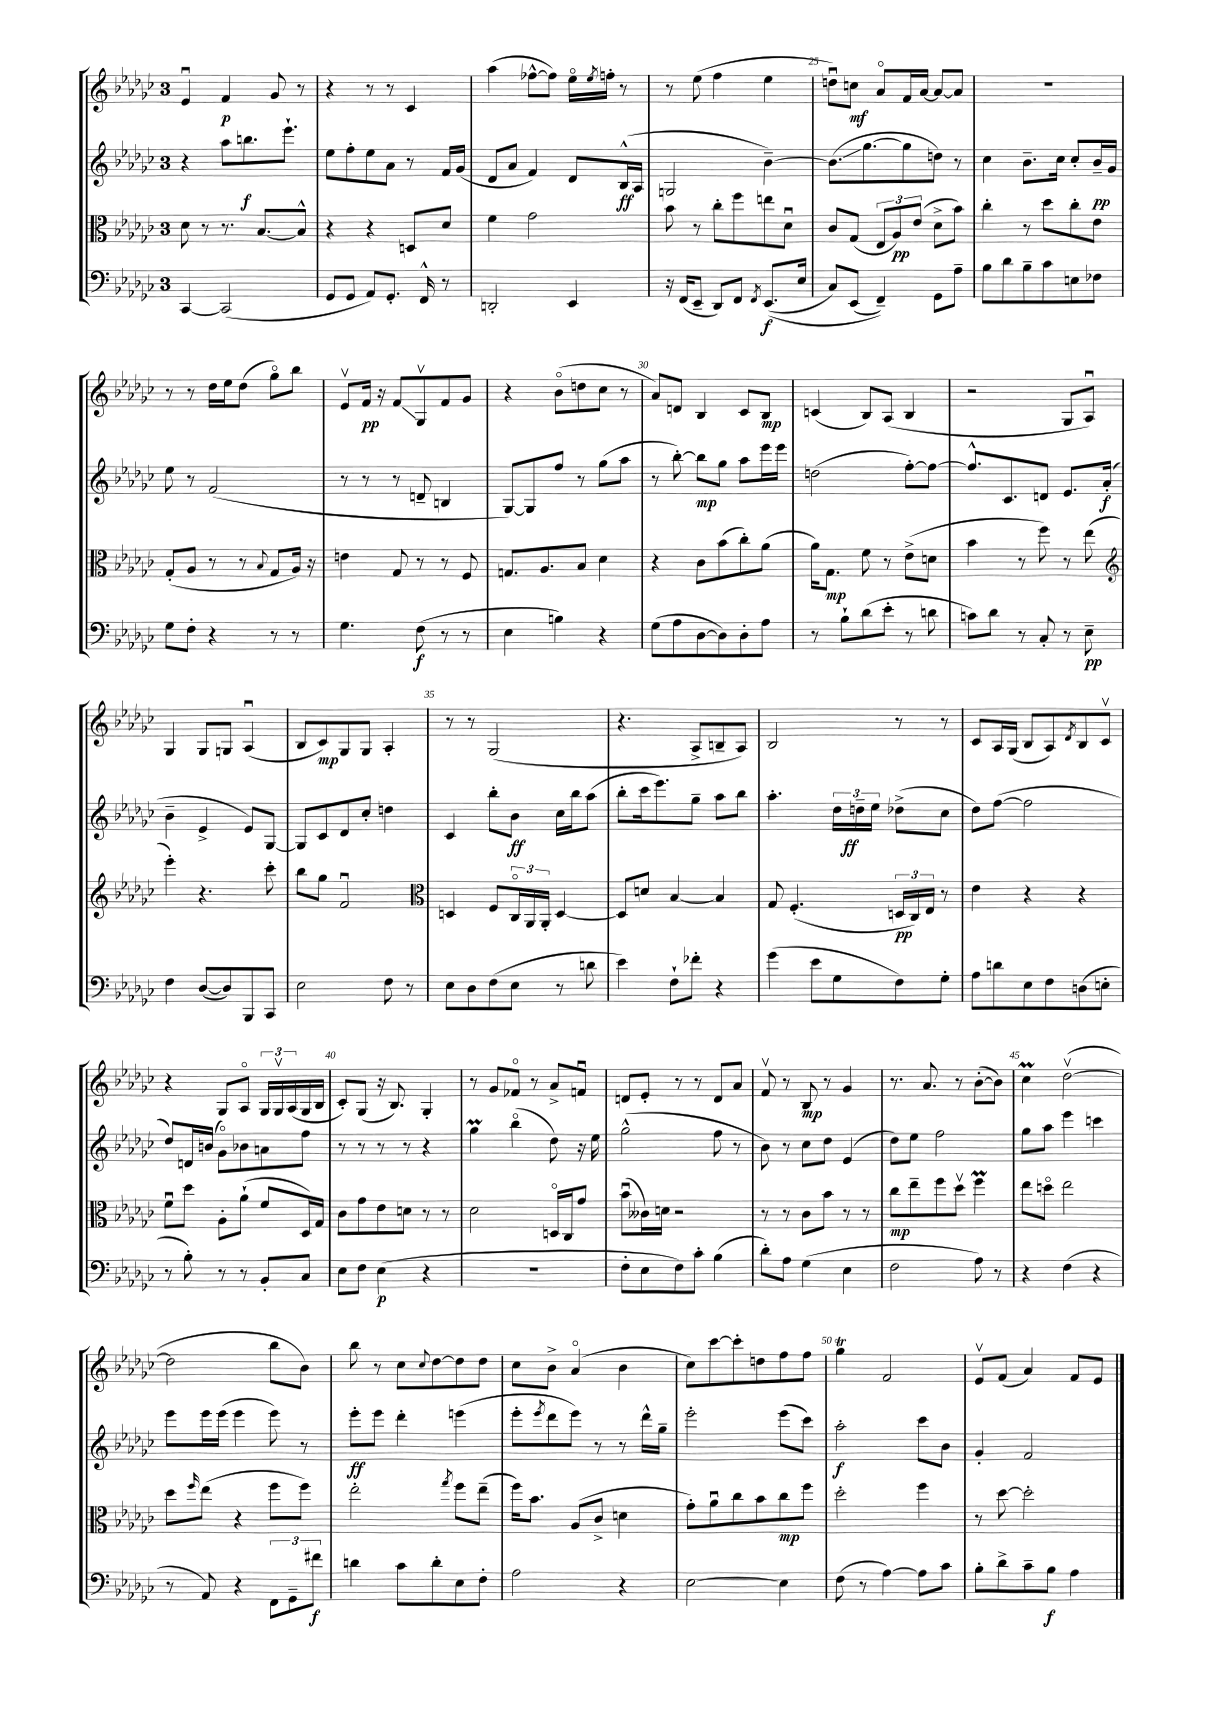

**kern	**kern	**kern	**kern
*staff4	*staff3	*staff2	*staff1
*clefF4	*clefC3	*clefG2	*clefG2
*k[b-e-a-d-g-c-]	*k[b-e-a-d-g-c-]	*k[b-e-a-d-g-c-]	*k[b-e-a-d-g-c-]
*M3/4	*M3/4	*M3/4	*M3/4
[4CC-	8d-	4r	4e-u
.	8r	.	.
(2CC-]	8.r	8aa-	4f
.	.	8.bb	.
.	[8.B-	.	.
.	.	.	8g-
.	.	8.eee-`	.
.	8B-^^]	.	8r
=	=	=	=
8GG-	4r	8ee-	4r
8GG-	.	8ff'	.
8AA-)	4r	8ee-	8r
8.GG-'	.	8a-	8r
.	8D	8r	4c-
16FF^^	.	.	.
8r	8d-	16f	.
.	.	(16g-	.
=	=	=	=
2DD'	4f	8d-	(4aa-
.	.	8a-	.
.	2g-	4f)	[8ff-^^
.	.	.	8ff-])
4EE-	.	8d-	16ee-o
.	.	.	8qee-
.	.	.	16ff'
.	.	(16B-^^	8r
.	.	16A-	.
=	=	=	=
16r	8b-	2G	8r
(16FF	.	.	.
8EE-~	8r	.	(8ee-
8DD-)	8cc-'	.	4ff
8FF	8ff	.	.
8qFF	.	.	.
&((8.EE-	8ee	[4b-~)	4ee-
.	8d-u	.	.
16E-	.	.	.
=	=	=	=
8C-)	8c-	(8.b-]	8ddu)
(8EE-	(8G-	.	8cc
.	.	[8.gg-	.
4FF~)&)	12E-	.	8a-o
.	12A-)	.	.
.	.	8gg-]	16f
.	(12e-	.	.
.	.	.	[16a-
8GG-	8d-^	8dd)	8a-_
8A-~	8b-)	8r	8a-]
=	=	=	=
8B-	4cc-'	4cc-	2.r
8d-	.	.	.
8B-~	8r	8.b-~	.
8c-	8dd-	.	.
.	.	16cc-	.
8E	8cc-'	8cc-'	.
8F-	8e-	16b-~	.
.	.	16g-	.
=	=	=	=
8G-	(8G-'	8ee-	8r
8F'	8A-	8r	8r
4r	8r	(2f	16dd-
.	.	.	16ee-
.	8r	.	(8dd-
.	8qqB-	.	.
8r	8G-	.	8gg-o)
8r	16A-)	.	8bb-
.	16r	.	.
=	=	=	=
4.G-	4e	8r	8e-v
.	.	8r	16f
.	.	.	16r
.	8G-	8r	8f
(8F	8r	8d~	8G-v
8r	8r	4B	8f
8r	8F	.	8g-
=	=	=	=
4E-	8.G	[8G-)	4r
.	.	8G-]	.
.	8.A-	.	.
4B)	.	8ff	(8b-o
.	8B-	8r	8dd
4r	4d-	(8gg-	8cc-
.	.	8aa-	8r
=	=	=	=
(8G-	4r	8r	8a-)
8A-	.	[8bb-')	8d
[8D-	8c-	8bb-]	4B-
8D-])	(8b-	8gg-	.
8D-'	8cc-')	8aa-	8c-
8A-	(8a-	16eee-	8B-
.	.	16eee-	.
=	=	=	=
8r	16a-)	(2dd	(4c
.	8.G-	.	.
8B-`	.	.	.
(8d-	8f	.	8B-)
8e-'	8r	.	(8A-
8r	(8e-^	[8ff')	4B-
8d	8d	8ff_	.
=	=	=	=
8c)	4b-	8.ff^^]	2r
8d-	.	.	.
.	.	8.c-	.
8r	8r	.	.
8C-'	8ff)	8d	.
8r	8r	8.e-	8G-
8E-~	(8ee-	.	8A-u)
.	.	(16a-'	.
=	=	=	=
*	*clefG2	*	*
4F	4eee-')	4b-~	4G-
([8D-	4.r	4e-^	8G-
8D-])	.	.	8G
8BBB-	.	8e-)	(4A-u
8CC-	8ccc-'	[8G-	.
=	=	=	=
2E-	8bb-	8G-]	8B-
.	8gg-	8c-	8c-)
.	2fu	8d-	8G-
.	.	8cc-'	8G-
8F	.	4dd	4A-'
8r	.	.	.
=	=	=	=
*	*clefC3	*	*
8E-	4D	4c-	8r
8D-	.	.	8r
(8F	8F	8bb-'	(2G-
8E-	24C-o	8b-	.
.	24AA-	.	.
.	24AA-'	.	.
8r	[4D	16cc-	.
.	.	16bb-	.
8d	.	(8aa-	.
=	=	=	=
4e-)	8D]	8bb-'	4.r
.	8d	16ccc-	.
.	.	8.eee-)	.
8F`	[4B-	.	.
8f-'	.	8gg-~	8A-^
4r	4B-]	8aa-	8B~
.	.	8bb-	8A-)
=	=	=	=
(4g-	8G-	4.aa-'	2B-
.	(4.F'	.	.
8e-	.	.	.
8G-	.	24dd-	.
.	.	24dd~	.
.	.	24ee-	.
8F)	24D	(8dd-^	8r
.	24C-)	.	.
.	24E-	.	.
8G-'	8r	8cc-	8r
=	=	=	=
8A-	4e-	8dd-)	8c-
8d	.	([8ff	16A-
.	.	.	(16G-
8E-	4r	2ff]	8B-
8F	.	.	8A-)
.	.	.	8qd-
(8D	4r	.	8B-
8E'	.	.	8c-v
=	=	=	=
8r	8fu	8dd-)	4r
8B-')	8dd-	16d	.
.	.	(16b	.
8r	8A-'	8g-o)	8G-
8r	(8a-`	8b-	8A-o
8BB-'	8f	8a	24G-
.	.	.	24G-v
.	.	.	(24A-
8C-	16D-)	8ff	16G-
.	16G-	.	16B-
=	=	=	=
8E-	8c-	8r	8c-')
8F	8g-	8r	(8G-
(4E-	8e-	8r	16r
.	.	.	8.B-)
.	8d	8r	.
4r	8r	4r	4G-'
.	8r	.	.
=	=	=	=
2.r	2d-	4gg-	8r
.	.	.	8g-
.	.	(4bb-o	8f-o
.	.	.	8r
.	16Do	8dd-)	8a-^
.	16C-	.	.
.	8g-	16r	8fu
.	.	16ee-	.
=	=	=	=
8F'	(8b-u	(2gg-^^	8d
8E-	16c--)	.	8e-'
.	16d	.	.
8F)	2r	.	8r
8c-'	.	.	8r
(4B-	.	8ff	8d
.	.	8r	8a-
=	=	=	=
8d-')	8r	8b-)	8fv
8A-	8r	8r	8r
(4G-	8c-	8cc-	8B-
.	8b-	8dd-	8r
4E-	8r	(4e-	4g-
.	8r	.	.
=	=	=	=
2F	8cc-	8dd-)	8.r
.	8ee-~	8ee-	.
.	.	.	8.a-
.	8ff	2ff	.
.	8dd-v	.	8r
8A-)	4ff	.	([8b-'
8r	.	.	8b-])
=	=	=	=
4r	8ee-	8gg-	4cc-
.	8ddo	8aa-	.
(4F	2ee-	4eee-	([2dd-v
4r	.	4ccc	.
=	=	=	=
8r	8dd-	8eee-	2dd-]
.	16qqff	.	.
8AA-)	(8ee-	16eee-	.
.	.	(16eee-	.
4r	4r	4eee-	.
12FF	8ff	8eee-)	8bb-
12GG-~	.	.	.
.	8ff)	8r	8b-)
12f#	.	.	.
=	=	=	=
4d	2ee-'	8eee-'	8bb-
.	.	8eee-	8r
8c-	.	4ddd-'	8cc-
.	.	.	8qqcc-
8d'	.	.	[8dd-
.	8qgg-	.	.
8E-	8ff	(4eee	8dd-]
8F'	(8ee-~	.	8dd-
=	=	=	=
2A-	16ff)	8eee-'	8cc-
.	8.b-	.	.
.	.	8qeee-	.
.	.	8ddd-	8b-^
.	(8A-	8eee-)	(4a-o
.	8c-^	8r	.
4r	4d	8r	4b-
.	.	16ddd-^^	.
.	.	16gg-~	.
=	=	=	=
[2E-	8g-')	2eee-'	8cc-)
.	8a-u	.	[8ccc-
.	8cc-	.	8ccc-']
.	8b-	.	8dd
4E-]	8cc-	(8eee-	8ff
.	8ff	8ccc-)	8ff
=	=	=	=
(8F	2dd-'	2aa-'	4gg-
8r	.	.	.
[4A-)	.	.	2f
8A-]	4ff	8ccc-	.
8c-	.	8b-	.
=	=	=	=
8B-'	8r	4g-'	8e-v
8d-^	[8dd-	.	(8f
8c-~	2dd-']	2f	4a-)
8B-	.	.	.
4A-	.	.	8f
.	.	.	8e-
==	==	==	==
*-	*-	*-	*-
